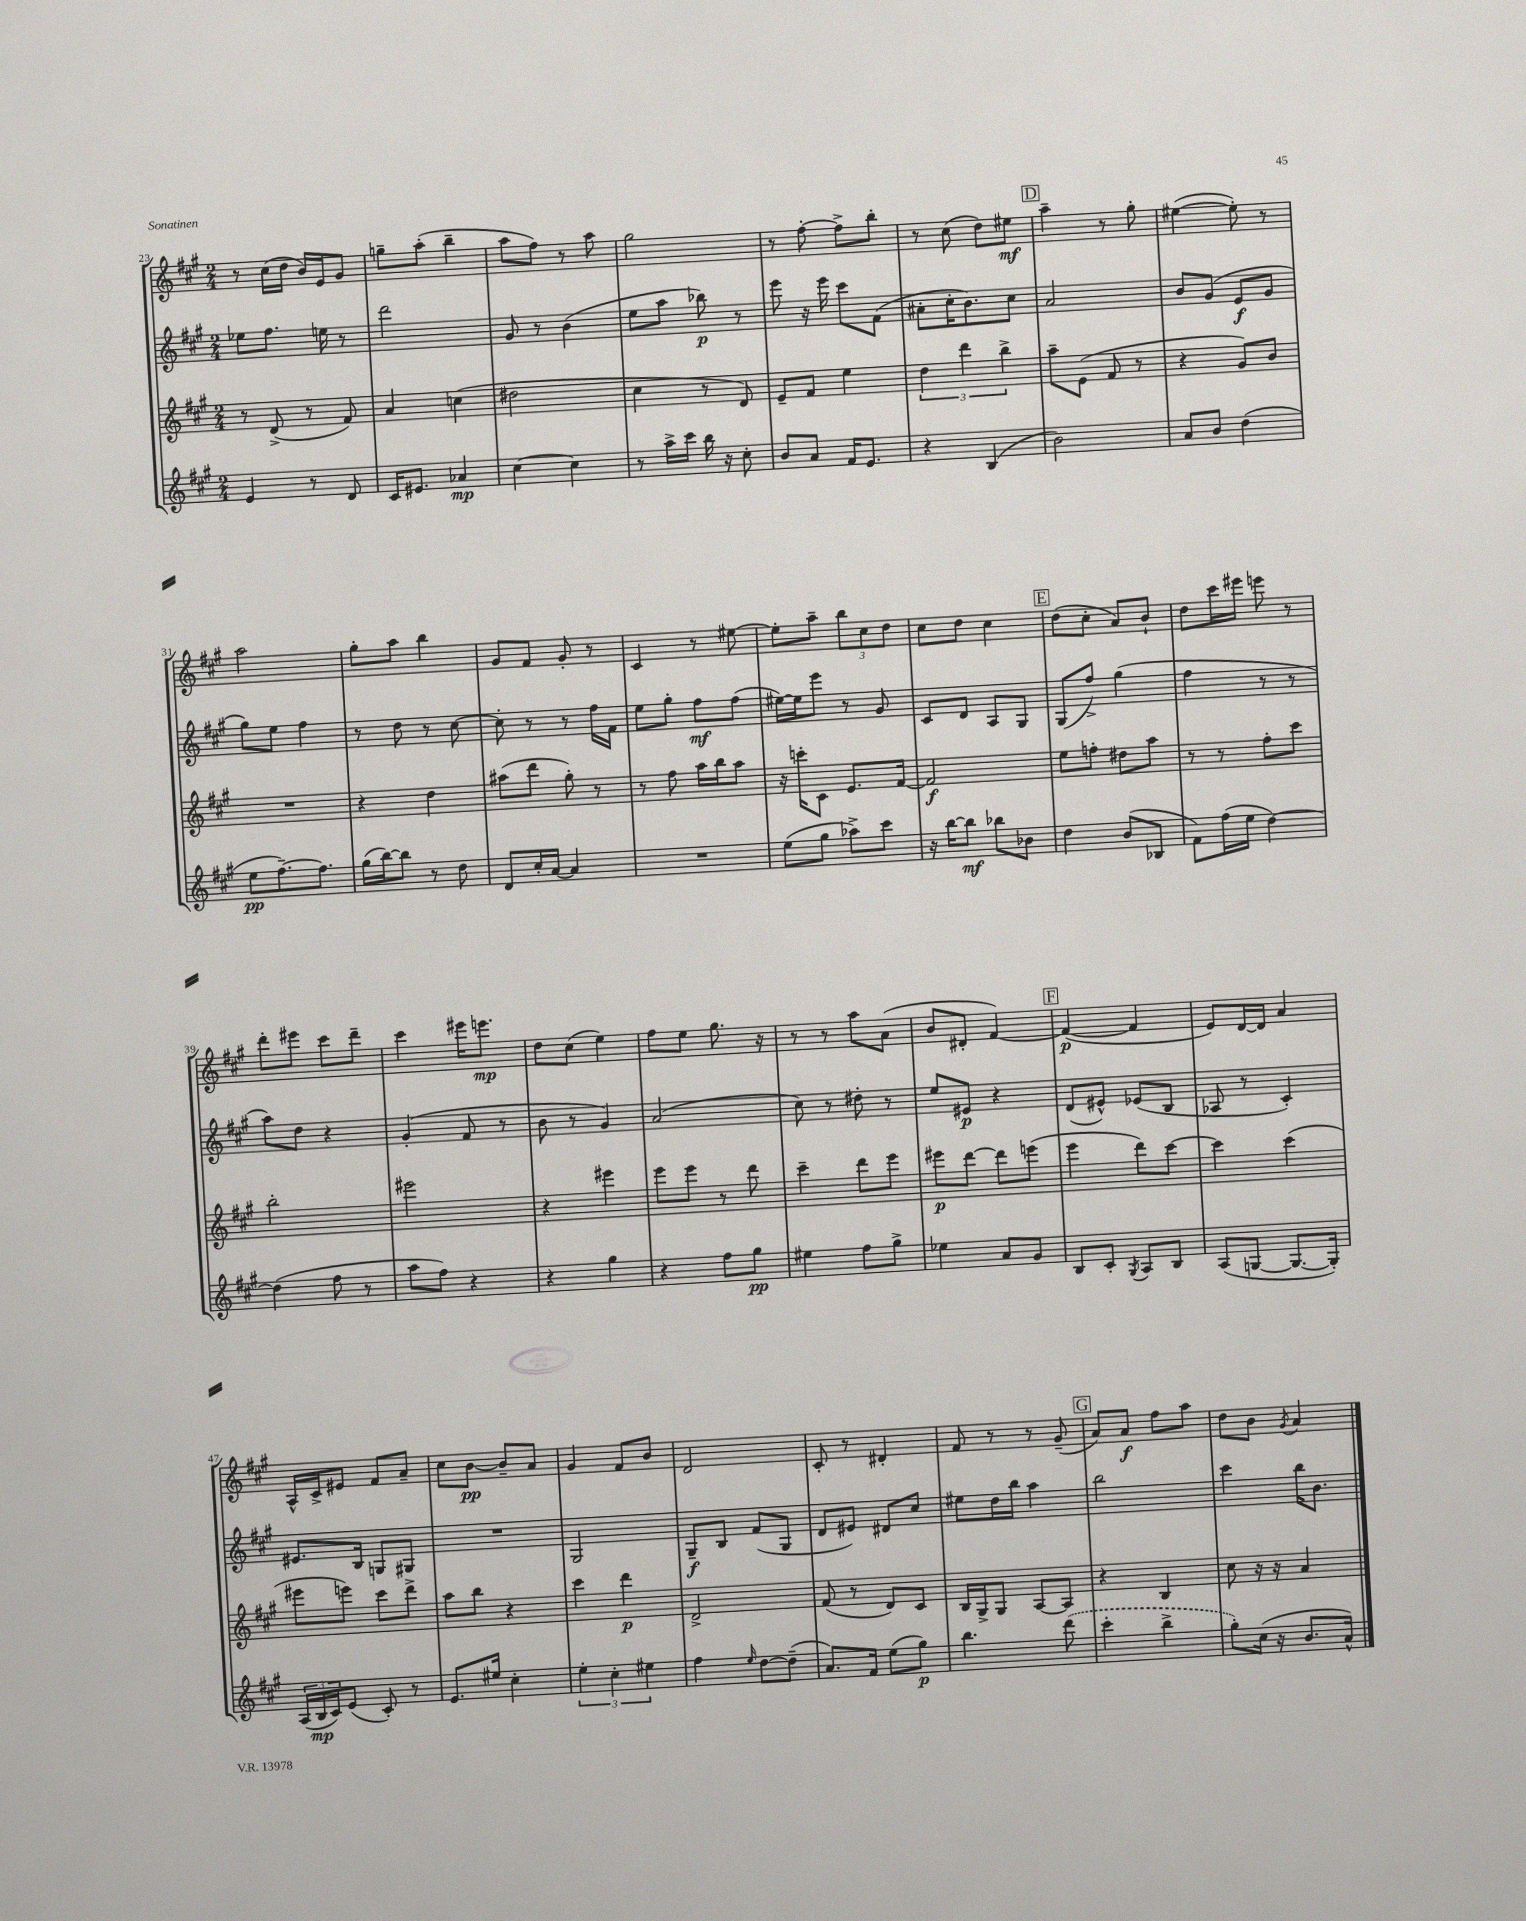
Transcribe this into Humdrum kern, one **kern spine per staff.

**kern	**dynam	**kern	**dynam	**kern	**dynam	**kern	**dynam
*part4	*part4	*part3	*part3	*part2	*part2	*part1	*part1
*staff4	*staff4	*staff3	*staff3	*staff2	*staff2	*staff1	*staff1
*clefG2	*	*clefG2	*	*clefG2	*	*clefG2	*
*k[f#c#g#]	*	*k[f#c#g#]	*	*k[f#c#g#]	*	*k[f#c#g#]	*
*M2/4	*	*M2/4	*	*M2/4	*	*M2/4	*
=23	=23	=23	=23	=23	=23	=23	=23
4e/	.	8r	.	8ee-X\L	.	8r	.
.	.	(8d^/	.	8.ff#\J	.	(16cc#\LL	.
.	.	.	.	.	.	16dd\JJ	.
8r	.	8r	.	.	.	16b/LL)	.
.	.	.	.	16een\	.	16e/J	.
8d/	.	8f#/)	.	8r	.	8g#/J	.
=24	=24	=24	=24	=24	=24	=24	=24
16c#/KL	.	4a/	.	2ddd\	.	8ggn~\L	.
8.e#X/J	.	.	.	.	.	.	.
.	.	.	.	.	.	(8aa'\J	.
4a-X/	mp	(4ccn\	.	.	.	4bb~\	.
=25	=25	=25	=25	=25	=25	=25	=25
[4cc#\	.	2dd#X\	.	8g#/	.	8aa\L	.
.	.	.	.	8r	.	8ff#\J)	.
4cc#\]	.	.	.	(4b\	.	8r	.
.	.	.	.	.	.	8aa\	.
=26	=26	=26	=26	=26	=26	=26	=26
8r	.	4cc#\	.	8ee\L	.	2gg#\	.
16aa^\LL	.	.	.	8aa\J	.	.	.
16ccc#\JJ	.	.	.	.	.	.	.
16bb\	.	8r	.	8bb-X\)	p	.	.
16r	.	.	.	.	.	.	.
8cc#'\	.	8d/)	.	8r	.	.	.
=27	=27	=27	=27	=27	=27	=27	=27
8b/L	.	8e~/L	.	8eee\	.	8r	.
8a/J	.	8f#/J	.	16r	.	[8ff#'\	.
.	.	.	.	16eee\	.	.	.
16f#/KL	.	4ee\	.	8ccc#\L	.	8ff#^\L]	.
8.e/J	.	.	.	.	.	.	.
.	.	.	.	(8f#\J	.	8bb'\J	.
=28	=28	=28	=28	=28	=28	=28	=28
4r	.	6dd\	.	8a#X'\L	.	8r	.
.	.	.	.	16cc#'\K	.	(8cc#\	.
.	.	6ddd\	.	.	.	.	.
.	.	.	.	8.b\)	.	.	.
(4B/	.	.	.	.	.	8dd\L)	.
.	.	6bb^\	.	.	.	.	.
.	.	.	.	8cc#\J	.	8ee#X\J	mf
!!LO:REH:place=s1:t=D
=29	=29	=29	=29	=29	=29	=29	=29
2b\)	.	8aa~\L	.	2a/	.	4aa~\	.
.	.	(8e\J	.	.	.	.	.
.	.	8f#/	.	.	.	8r	.
.	.	8r	.	.	.	8gg#'\	.
=30	=30	=30	=30	=30	=30	=30	=30
8a/L	.	4r	.	8b/L	.	([4ee#X\	.
8b/J	.	.	.	(8g#/J	.	.	.
(4dd\	.	8g#/L)	.	8e/L	f	8ee#'\])	.
.	.	8b/J	.	8g#/J	.	8r	.
!!LO:LB:g=z
=31	=31	=31	=31	=31	=31	=31	=31
8ee\L	pp	2r	.	8gg#\L)	.	2aa\	.
[8.ff#~\)	.	.	.	8ee\J	.	.	.
.	.	.	.	4ff#\	.	.	.
8.ff#\J]	.	.	.	.	.	.	.
=32	=32	=32	=32	=32	=32	=32	=32
(16gg#\LL	.	4r	.	8r	.	8gg#'\L	.
[16bb\J)	.	.	.	.	.	.	.
8bb\J]	.	.	.	8dd\	.	8aa\J	.
8r	.	4dd\	.	8r	.	4bb\	.
8dd\	.	.	.	[8cc#\	.	.	.
=33	=33	=33	=33	=33	=33	=33	=33
8d/L	.	(8aa#X\L	.	8cc#'\]	.	8g#/L	.
16cc#'/L	.	8ddd\J	.	8r	.	8f#/J	.
[16a/JJ	.	.	.	.	.	.	.
4a/]	.	8gg#'\)	.	8r	.	8g#'/	.
.	.	8r	.	16ff#\LL	.	8r	.
.	.	.	.	16f#\JJ	.	.	.
=34	=34	=34	=34	=34	=34	=34	=34
2r	.	8r	.	8ee\L	.	4c#/	.
.	.	8ff#\	.	8gg#'\J	.	.	.
.	.	16aa\LL	.	8ff#\L	mf	8r	.
.	.	16bb\J	.	.	.	.	.
.	.	8aa\J	.	(8ff#\J	.	[8ee#X\	.
=35	=35	=35	=35	=35	=35	=35	=35
(8ee\L	.	16r	.	[16ee#X\LL)	.	8ee#'\L]	.
.	.	16cccn'\KL	.	16ee#\J]	.	.	.
8gg#\J	.	8c#\J	.	8eee\J	.	8aa~\J	.
8aa-X^\L)	.	8.e/L	.	8r	.	12bb\L	.
.	.	.	.	.	.	12cc#\	.
8ccc#\J	.	.	.	8g#/	.	.	.
.	.	.	.	.	.	12dd\J	.
.	.	[16f#/Jk	.	.	.	.	.
=36	=36	=36	=36	=36	=36	=36	=36
16r	.	2f#/]	f	8c#/L	.	8cc#\L	.
[16bb\KL	.	.	.	.	.	.	.
8bb\J]	mf	.	.	8d/J	.	8dd\J	.
8bb-X\L	.	.	.	8A/L	.	4cc#\	.
8b-X\J	.	.	.	8G#/J	.	.	.
!!LO:REH:place=s1:t=E
=37	=37	=37	=37	=37	=37	=37	=37
4dd\	.	8ee\L	.	(8G#/L	.	(8dd\L	.
.	.	8ffn'\J	.	8ff#^/J)	.	8cc#'\J	.
(8b/L	.	8dd#X\L	.	(4gg#\	.	8a/L)	.
8B-X/J	.	8aa\J	.	.	.	8b`/J	.
=38	=38	=38	=38	=38	=38	=38	=38
8f#\L)	.	8r	.	4ff#\	.	8dd\L	.
(16ff#\L	.	8r	.	.	.	16ccc#\L	.
16ee\JJ	.	.	.	.	.	16eee#X\JJ	.
[4dd\)	.	8ff#'\L	.	8r	.	8eeen\	.
.	.	8ccc#\J	.	8r	.	8r	.
!!LO:LB:g=z
=39	=39	=39	=39	=39	=39	=39	=39
(4dd\]	.	2bb'\	.	8aa\L)	.	8ddd'\L	.
.	.	.	.	8dd\J	.	8eee#X\J	.
8ff#\	.	.	.	4r	.	8ccc#\L	.
8r	.	.	.	.	.	8ddd~\J	.
=40	=40	=40	=40	=40	=40	=40	=40
8aa\L	.	2eee#X\	.	(4g#'/	.	4ccc#\	.
8ff#\J)	.	.	.	.	.	.	.
4r	.	.	.	8f#/	.	16eee#X\KL	.
.	.	.	.	.	.	8.eeen\J	mp
.	.	.	.	8r	.	.	.
=41	=41	=41	=41	=41	=41	=41	=41
4r	.	4r	.	8b\	.	8dd\L	.
.	.	.	.	8r	.	(8cc#\J	.
4gg#\	.	4eee#X\	.	4g#/)	.	4ee\)	.
=42	=42	=42	=42	=42	=42	=42	=42
4r	.	8eee\L	.	(2a/	.	8ff#\L	.
.	.	8eee\J	.	.	.	8ee\J	.
8ff#\L	.	8r	.	.	.	8.gg#\	.
8gg#\J	pp	8ddd\	.	.	.	.	.
.	.	.	.	.	.	16r	.
=43	=43	=43	=43	=43	=43	=43	=43
4ee#X\	.	4ccc#~\	.	8cc#\)	.	8r	.
.	.	.	.	8r	.	8r	.
8ff#\L	.	8ddd\L	.	8dd#X'\	.	8aa\L	.
8gg#^\J	.	8eee\J	.	8r	.	(8a\J	.
=44	=44	=44	=44	=44	=44	=44	=44
4ee-X\	.	8eee#X\L	p	8ee/L	.	8b/L	.
.	.	[8ddd\J	.	8e#X/J	p	8d#X'/J	.
8a/L	.	8ddd\L]	.	4r	.	[4f#/)	.
8g#/J	.	(8eeen\J	.	.	.	.	.
!!LO:REH:place=s1:t=F
=45	=45	=45	=45	=45	=45	=45	=45
8B/L	.	4eee\	.	(8d/L	.	(4f#/_	p
8c#'/J	.	.	.	8e#X^^/J)	.	.	.
8qG#/	.	.	.	.	.	.	.
8A/L	.	8ddd\L)	.	(8e-X/L	.	4f#/]	.
8B/J	.	[8ccc#\J	.	8B/J	.	.	.
=46	=46	=46	=46	=46	=46	=46	=46
(8A/L	.	4ccc#\]	.	8A-X/	.	8e/L)	.
[8Gn/J	.	.	.	8r	.	[16d/L	.
.	.	.	.	.	.	16d/JJ]	.
8.G/L_	.	(4ccc#\	.	4c#'/)	.	4a/	.
16G'/Jk])	.	.	.	.	.	.	.
!!LO:LB:g=z
=47	=47	=47	=47	=47	=47	=47	=47
(24A/LL	.	8eee#X\L	.	8.e#X/L	.	16A^^/LL	.
24B/	mp	.	.	.	.	.	.
.	.	.	.	.	.	16c#^/J	.
24c#/J)	.	.	.	.	.	.	.
(8e/J	.	8eeen\J)	.	.	.	8e#X/J	.
.	.	.	.	16B/Jk	.	.	.
8c#'/)	.	8ccc#\L	.	8Gn/L	.	8f#/L	.
8r	.	8ddd^\J	.	8G#X/J	.	8a~/J	.
=48	=48	=48	=48	=48	=48	=48	=48
8.e/L	.	8aa\L	.	2r	.	8cc#\L	.
.	.	8bb\J	.	.	.	[8b\J	pp
16ee#X/Jk	.	.	.	.	.	.	.
4cc#'\	.	4r	.	.	.	8b~/L]	.
.	.	.	.	.	.	8a/J	.
=49	=49	=49	=49	=49	=49	=49	=49
6ee'\	.	4ccc#\	.	2G#/	.	4g#/	.
6cc#'\	.	.	.	.	.	.	.
.	.	4ddd\	p	.	.	8f#/L	.
6ee#X\	.	.	.	.	.	.	.
.	.	.	.	.	.	8b/J	.
=50	=50	=50	=50	=50	=50	=50	=50
4ff#\	.	2d^/	.	8G#~/L	f	2d/	.
.	.	.	.	8B/J	.	.	.
16qqee/	.	.	.	.	.	.	.
[8dd\L	.	.	.	(8f#/L	.	.	.
(8dd~\J]	.	.	.	8G#/J	.	.	.
=51	=51	=51	=51	=51	=51	=51	=51
8.a/L)	.	(8f#/	.	8d/L	.	8c#'/	.
.	.	8r	.	8e#X/J)	.	8r	.
16f#/Jk	.	.	.	.	.	.	.
(8ee\L	.	8d/L)	.	8d#X/L	.	4d#X'/	.
8gg#\J)	p	8c#/J	.	8cc#/J	.	.	.
=52	=52	=52	=52	=52	=52	=52	=52
4.bb\	.	16B/LL	.	8ee#X\L	.	8f#/	.
.	.	16G#^/J	.	.	.	.	.
.	.	8G#/J	.	16dd\L	.	8r	.
.	.	.	.	16bb\JJ	.	.	.
.	.	[8A/L	.	4aa\	.	8r	.
(8ddd\	.	8A/J]	.	.	.	(8g#~/	.
!!LO:REH:place=s1:t=G
=53	=53	=53	=53	=53	=53	=53	=53
4ccc#'\	.	4r	.	2bb\	.	8a/L)	.
.	.	.	.	.	.	8a/J	f
4bb^\	.	4B/	.	.	.	8ff#\L	.
.	.	.	.	.	.	8aa\J	.
=54	=54	=54	=54	=54	=54	=54	=54
8gg#'\L)	.	8cc#\	.	4ccc#\	.	8dd\L	.
(16cc#\Jk	.	16r	.	.	.	8b\J	.
16r	.	16r	.	.	.	.	.
.	.	.	.	.	.	8qg#/	.
8.b/L	.	4a/	.	16bb\KL	.	4a/	.
.	.	.	.	8.b\J	.	.	.
16a^^/Jk)	.	.	.	.	.	.	.
==	==	==	==	==	==	==	==
*-	*-	*-	*-	*-	*-	*-	*-
